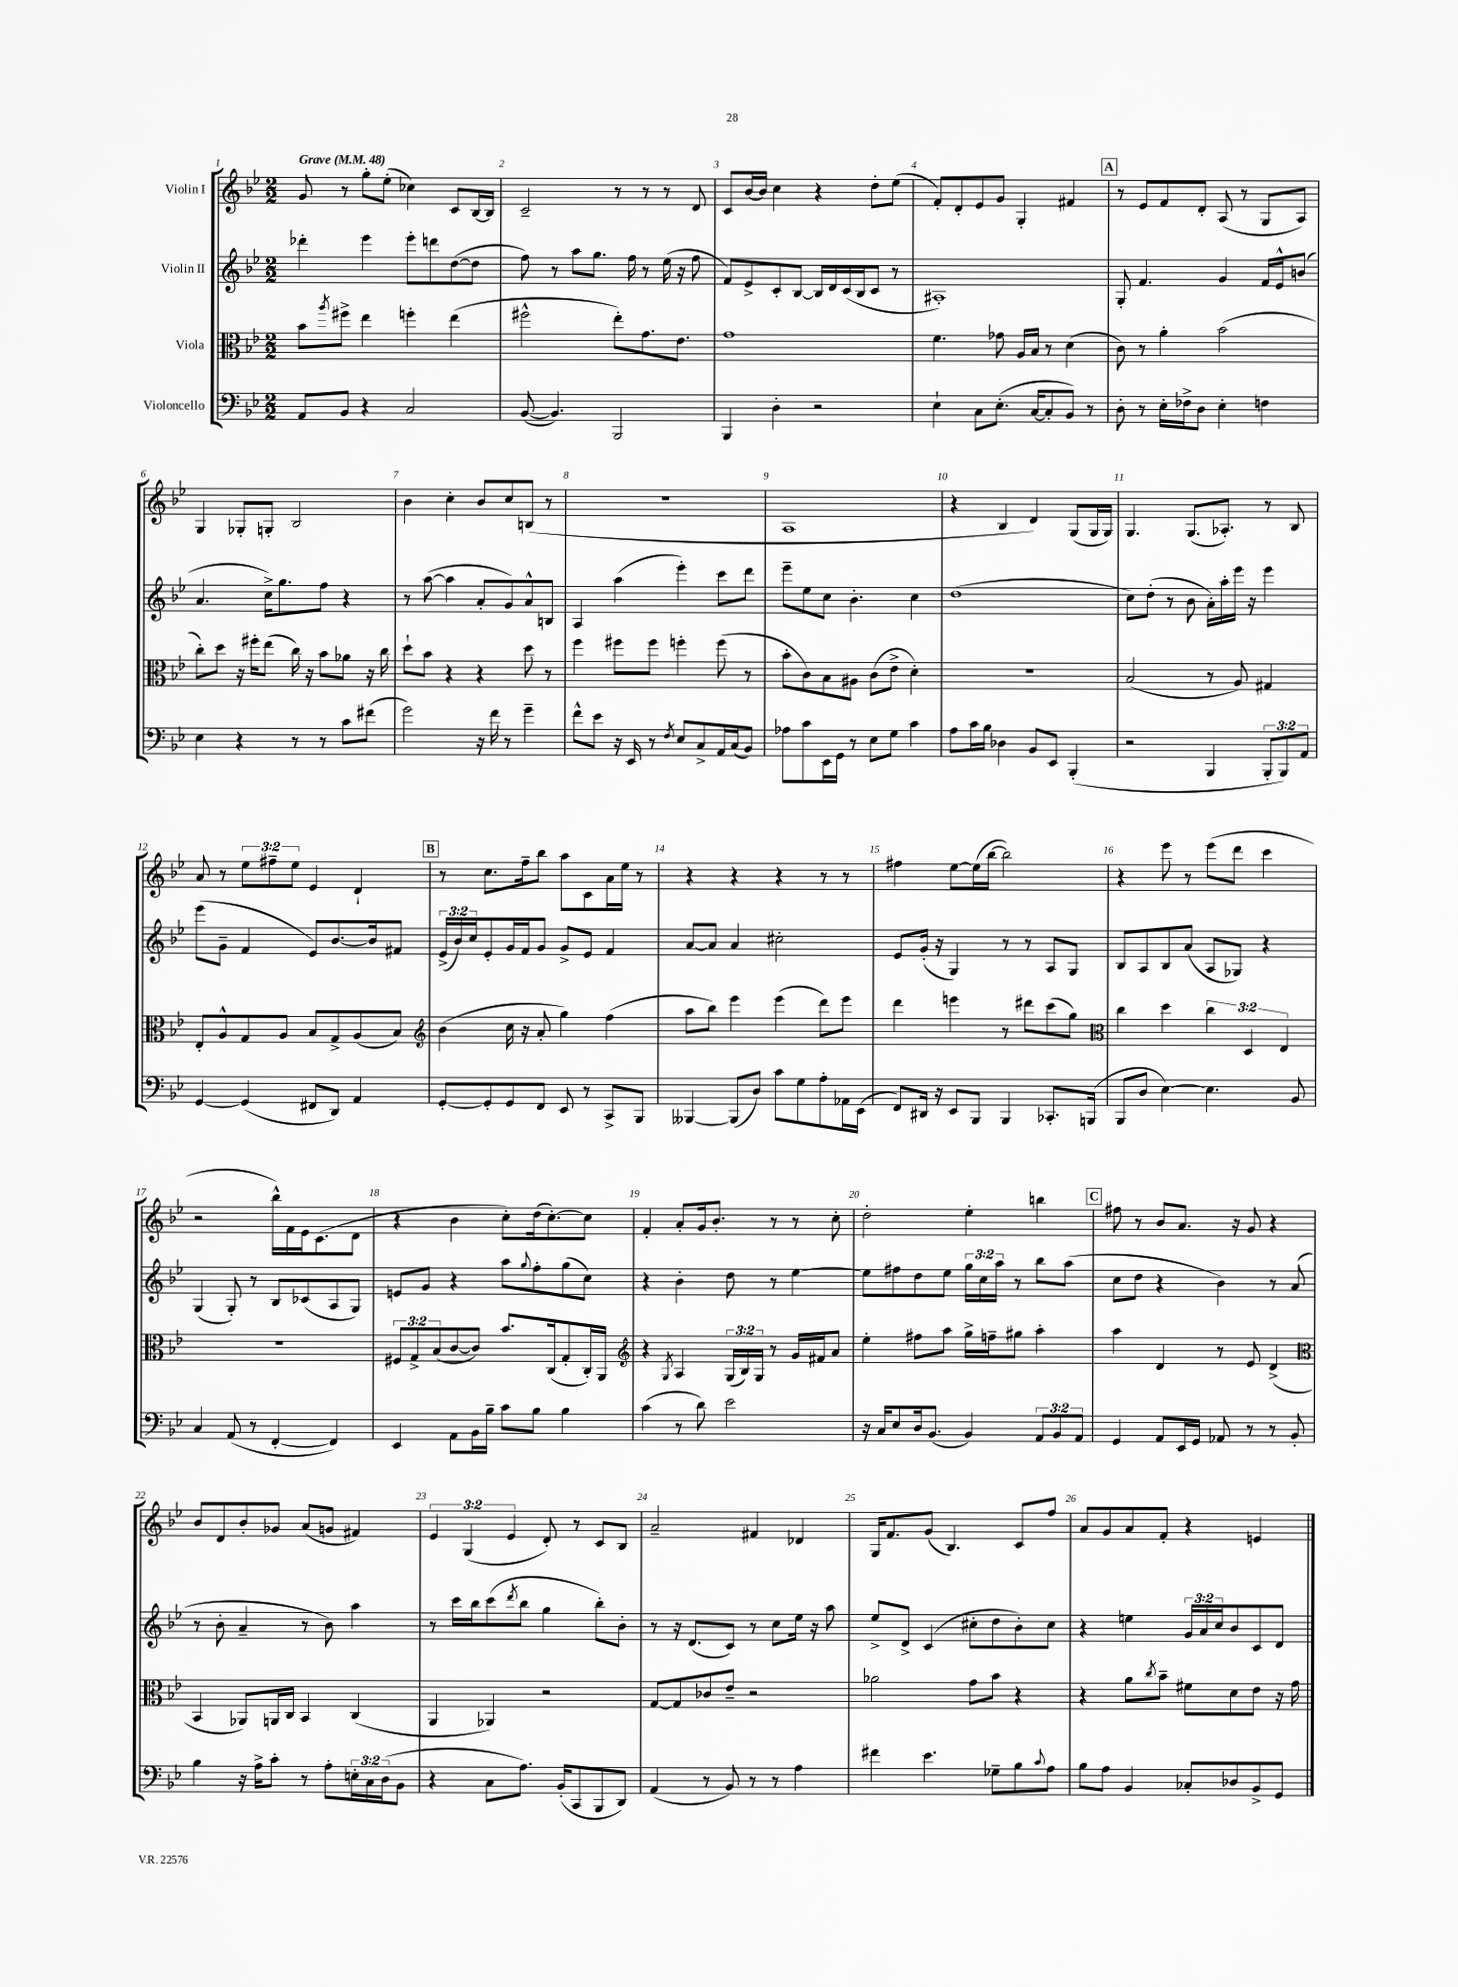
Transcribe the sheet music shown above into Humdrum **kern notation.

**kern	**kern	**kern	**kern
*staff4	*staff3	*staff2	*staff1
*clefF4	*clefC3	*clefG2	*clefG2
*k[b-e-]	*k[b-e-]	*k[b-e-]	*k[b-e-]
*M2/2	*M2/2	*M2/2	*M2/2
*MM48	*MM48	*MM48	*MM48
8AA	8b-	4ddd-'	8g
.	8qaa	.	.
8BB-	8ff#^	.	8r
4r	4ee-	4eee-	8gg'
.	.	.	(8ee-'
2C	4ff'	8eee-'	4cc-)
.	.	8ddd	.
.	(4ee-	([8dd	8c
.	.	8dd]	[16B-
.	.	.	16B-]
=	=	=	=
([8BB-	2ff#^^	8ff)	2c~
4.BB-])	.	8r	.
.	.	8aa	.
.	.	8.gg	.
2BBB-	8ee-')	.	8r
.	.	16ff	.
.	8.g	8r	8r
.	.	(16ee-	8r
.	8.e-	16r	.
.	.	8ff	8d
=	=	=	=
4BBB-	1g	8f)	8c
.	.	8e-^	[16b-
.	.	.	16b-]
4D'	.	8c'	4cc
.	.	[8B-	.
2r	.	16B-]	4r
.	.	16d	.
.	.	(16c	.
.	.	16B-	.
.	.	8c	8dd'
.	.	8r	(8ee-
=	=	=	=
4E-`	4.f	1A#')	8f')
.	.	.	8d'
8C	.	.	8e-
(8.E-'	8g-	.	8g
.	16A	.	4G'
[16C	16B-	.	.
8C']	8r	.	.
8BB-)	(4d	.	4f#
8r	.	.	.
=	=	=	=
8D'	8c)	8G'	8r
8r	8r	4.f	8e-
16E-'	4a'	.	8f
16F-^	.	.	.
8D	.	.	8d'
4E-'	(2b-	4g	(8A
.	.	.	8r
4F	.	16f	8G
.	.	16e-^^	.
.	.	(8b	8A)
=	=	=	=
4E-	8cc')	4.a	4G
.	8dd	.	.
4r	16r	.	8G-'
.	16ff#'	.	.
.	(8ee-	16cc^)	8G'
.	.	8.gg	.
8r	16cc)	.	2B-
.	16r	.	.
8r	8b-	8ff	.
8c	8a-	4r	.
(8f#	16r	.	.
.	16cc	.	.
=	=	=	=
2g)	8dd`	8r	4b-
.	8b-	([8aa	.
.	4r	4aa]	4cc'
16r	4r	8a'	8b-
16f	.	.	.
8r	.	8g)	8cc
4g~	8dd	8a^^	(8B
.	8r	8B	8r
=	=	=	=
8f^^	4ff	4A	1r
8e-	.	.	.
16r	8ff#	(4aa	.
16EE-	.	.	.
8r	8ff#	.	.
8qF	.	.	.
8E-	4ff'	4eee-')	.
8C^	.	.	.
16AA	(8ff	8ccc	.
(16C	.	.	.
8BB-)	8r	8ddd	.
=	=	=	=
8A-	8b-'	8eee-~	1A
8c	8c)	8ee-	.
16EE-	8B-	8cc	.
16GG	.	.	.
8r	8A#	4.b-'	.
8E-	(8c	.	.
8G	8e-^	.	.
4c	4d')	4cc	.
=	=	=	=
8A	1r	(1dd	4r
16c	.	.	.
16B-	.	.	.
4D-	.	.	4B-
8BB-	.	.	4d)
8EE-	.	.	.
(4BBB-'	.	.	(8G
.	.	.	16G
.	.	.	16G)
=	=	=	=
2r	(2B-	8cc)	4.G
.	.	(8dd'	.
.	.	8r	.
.	.	8b-	(8.G
4BBB-	8r	16a')	.
.	.	16aa'	8.A-')
.	8A)	16eee-	.
.	.	16r	.
12BBB-'	4G#	4eee-	8r
12BBB-)	.	.	.
.	.	.	8B-
12AA	.	.	.
=	=	=	=
[4GG	8E-'	(8eee-	8a
.	8A^^	8g~	8r
(4GG]	8G	4f	12ee-
.	.	.	12ff#~
.	8A	.	.
.	.	.	12ee-
8FF#	8B-	8e-)	4e-
8DD)	8G^	[8.b-	.
4AA	(8A	.	4d`
.	.	16b-]	.
.	8B-)	8f#	.
=	=	=	=
*	*clefG2	*	*
[8GG'	(4b-	(24e-^	8r
.	.	24b-)	.
.	.	24cc	.
8GG']	.	8e-'	8.cc
8GG	16cc	16g	.
.	16r	16f	16ff~
8FF	8a'	8g	8bb-
8EE-	4gg)	8g^	8aa
8r	.	8e-	8c
8CC^	(4ff	4f	16a
.	.	.	16ee-
8BBB-	.	.	8r
=	=	=	=
[4BBB--	8aa	[8a	4r
.	8bb-)	8a]	.
(8BBB--]	4eee-	4a	4r
8D)	.	.	.
8c	(4eee-	2cc#'	4r
8G	.	.	.
8A'	8ddd)	.	8r
16AA-	8eee-	.	8r
(16EE-	.	.	.
=	=	=	=
8FF)	4ddd	8e-	4ff#
16DD#	.	(16g'	.
16r	.	16r	.
8EE-	4eee	4G)	[8ee-
8BBB-	.	.	(16ee-]
.	.	.	[16bb-
4BBB-	8r	8r	2bb-])
.	8ddd#	8r	.
8.CC-'	(8ccc	8A	.
.	8gg)	8G	.
(16BBB	.	.	.
=	=	=	=
*	*clefC3	*	*
8BBB-	4cc	8B-	4r
8D	.	8A	.
[4E-)	4dd	8B-	8eee-
.	.	(8a	8r
4.E-]	6cc	8A	(8eee-
.	.	8G-)	8ddd
.	6D	.	.
.	.	4r	4ccc
.	6E-	.	.
8BB-	.	.	.
=	=	=	=
4C	1r	(4G	2r
(8AA	.	8G')	.
8r	.	8r	.
[4FF'	.	8B-	16bb-^^)
.	.	.	16f
.	.	(8c-	16e-
.	.	.	(8.c
4FF])	.	8A	.
.	.	8G)	8d
=	=	=	=
4EE-	12F#	8e	4r
.	12G^	.	.
.	.	8g	.
.	(12B-	.	.
8AA	[8c	4r	4b-
16BB-	8c])	.	.
16B-~	.	.	.
8c	8.b-	8aa	8cc')
.	.	8qqgg	.
8B-	.	8ff'	(16dd
.	(16C	.	[8.cc')
4B-	8G'	(8gg	.
.	16C')	8cc)	8cc]
.	16AA	.	.
=	=	=	=
*	*clefG2	*	*
(4c	4r	4r	4f'
.	8qG	.	.
8r	4A	4b-'	8a'
8d)	.	.	16g
.	.	.	8.b-'
2e-	(24G	8dd	.
.	24B-)	.	.
.	24G	.	.
.	8r	8r	8r
.	16g	[4ee-	8r
.	16f#	.	.
.	8a	.	8cc'
=	=	=	=
16r	4ee-'	8ee-]	2dd'
16C	.	.	.
8E-	.	8ff#	.
16D	8ff#	8dd	.
(8.BB-	.	.	.
.	8aa	8ee-	.
4BB-)	16gg^	24gg	4ee-'
.	.	24cc	.
.	16ff~	.	.
.	.	24aa	.
.	8gg#	8r	.
12AA	4aa'	8bb-	4bb
12BB-	.	.	.
.	.	(8aa	.
12AA	.	.	.
=	=	=	=
4GG	4aa	8cc	8ff#
.	.	8dd	8r
8AA	4d	4r	8b-
16EE-	.	.	8.a
16GG	.	.	.
8AA-	8r	4b-)	.
.	.	.	16r
8r	8e-	.	8g
8r	(4d^	8r	4r
8BB-'	.	(8a	.
=	=	=	=
*	*clefC3	*	*
4B-	4BB-	8r	8b-
.	.	8b-'	8d
16r	8AA-)	4a~	8b-'
16A^	.	.	.
8c'	16AA	.	8g-
.	16C	.	.
8r	4BB-	8r	(8a
8A'	.	8b-)	8g
24E'	(4C	4aa	4f#)
24C	.	.	.
(24D	.	.	.
8BB-	.	.	.
=	=	=	=
4r	4AA	8r	6e-
.	.	16ccc	.
.	.	.	(6G
.	.	16bb-	.
8C	4AA-)	(8ccc	.
.	.	.	6e-
.	.	8qddd	.
8.A)	.	8bb-	.
.	2r	4gg	8d')
(16BB-'	.	.	.
8CC	.	.	8r
8BBB-	.	8bb-')	8c
8DD)	.	8b-'	8B-
=	=	=	=
(4AA	[8G	8r	2a~
.	8G]	16r	.
.	.	(8.d	.
8r	8c-	.	.
8BB-)	8e-~	8c)	.
8r	2r	8r	4f#
8r	.	8cc	.
4A	.	16ee-	4d-
.	.	16r	.
.	.	8aa	.
=	=	=	=
4f#	2a-	8ee-^	16G
.	.	.	8.f
.	.	8d^	.
4.e-	.	(4c	(8g
.	.	.	4.B-)
.	8g	8cc#'	.
8G-~	8b-	8dd	.
8B-	4r	8b-')	8c
8qqc	.	.	.
8A	.	8cc#	8ff
=	=	=	=
8B-	4r	4r	8a
8A	.	.	8g
4BB-	8a	4ee	8a
.	8qcc	.	.
.	8b-~	.	8f'
8C-'	8f#	24g	4r
.	.	24a	.
.	.	24cc	.
8D-	8d	8b-	.
8BB-^	8e-	8c	4e
8GG	16r	8d	.
.	16g	.	.
==	==	==	==
*-	*-	*-	*-
